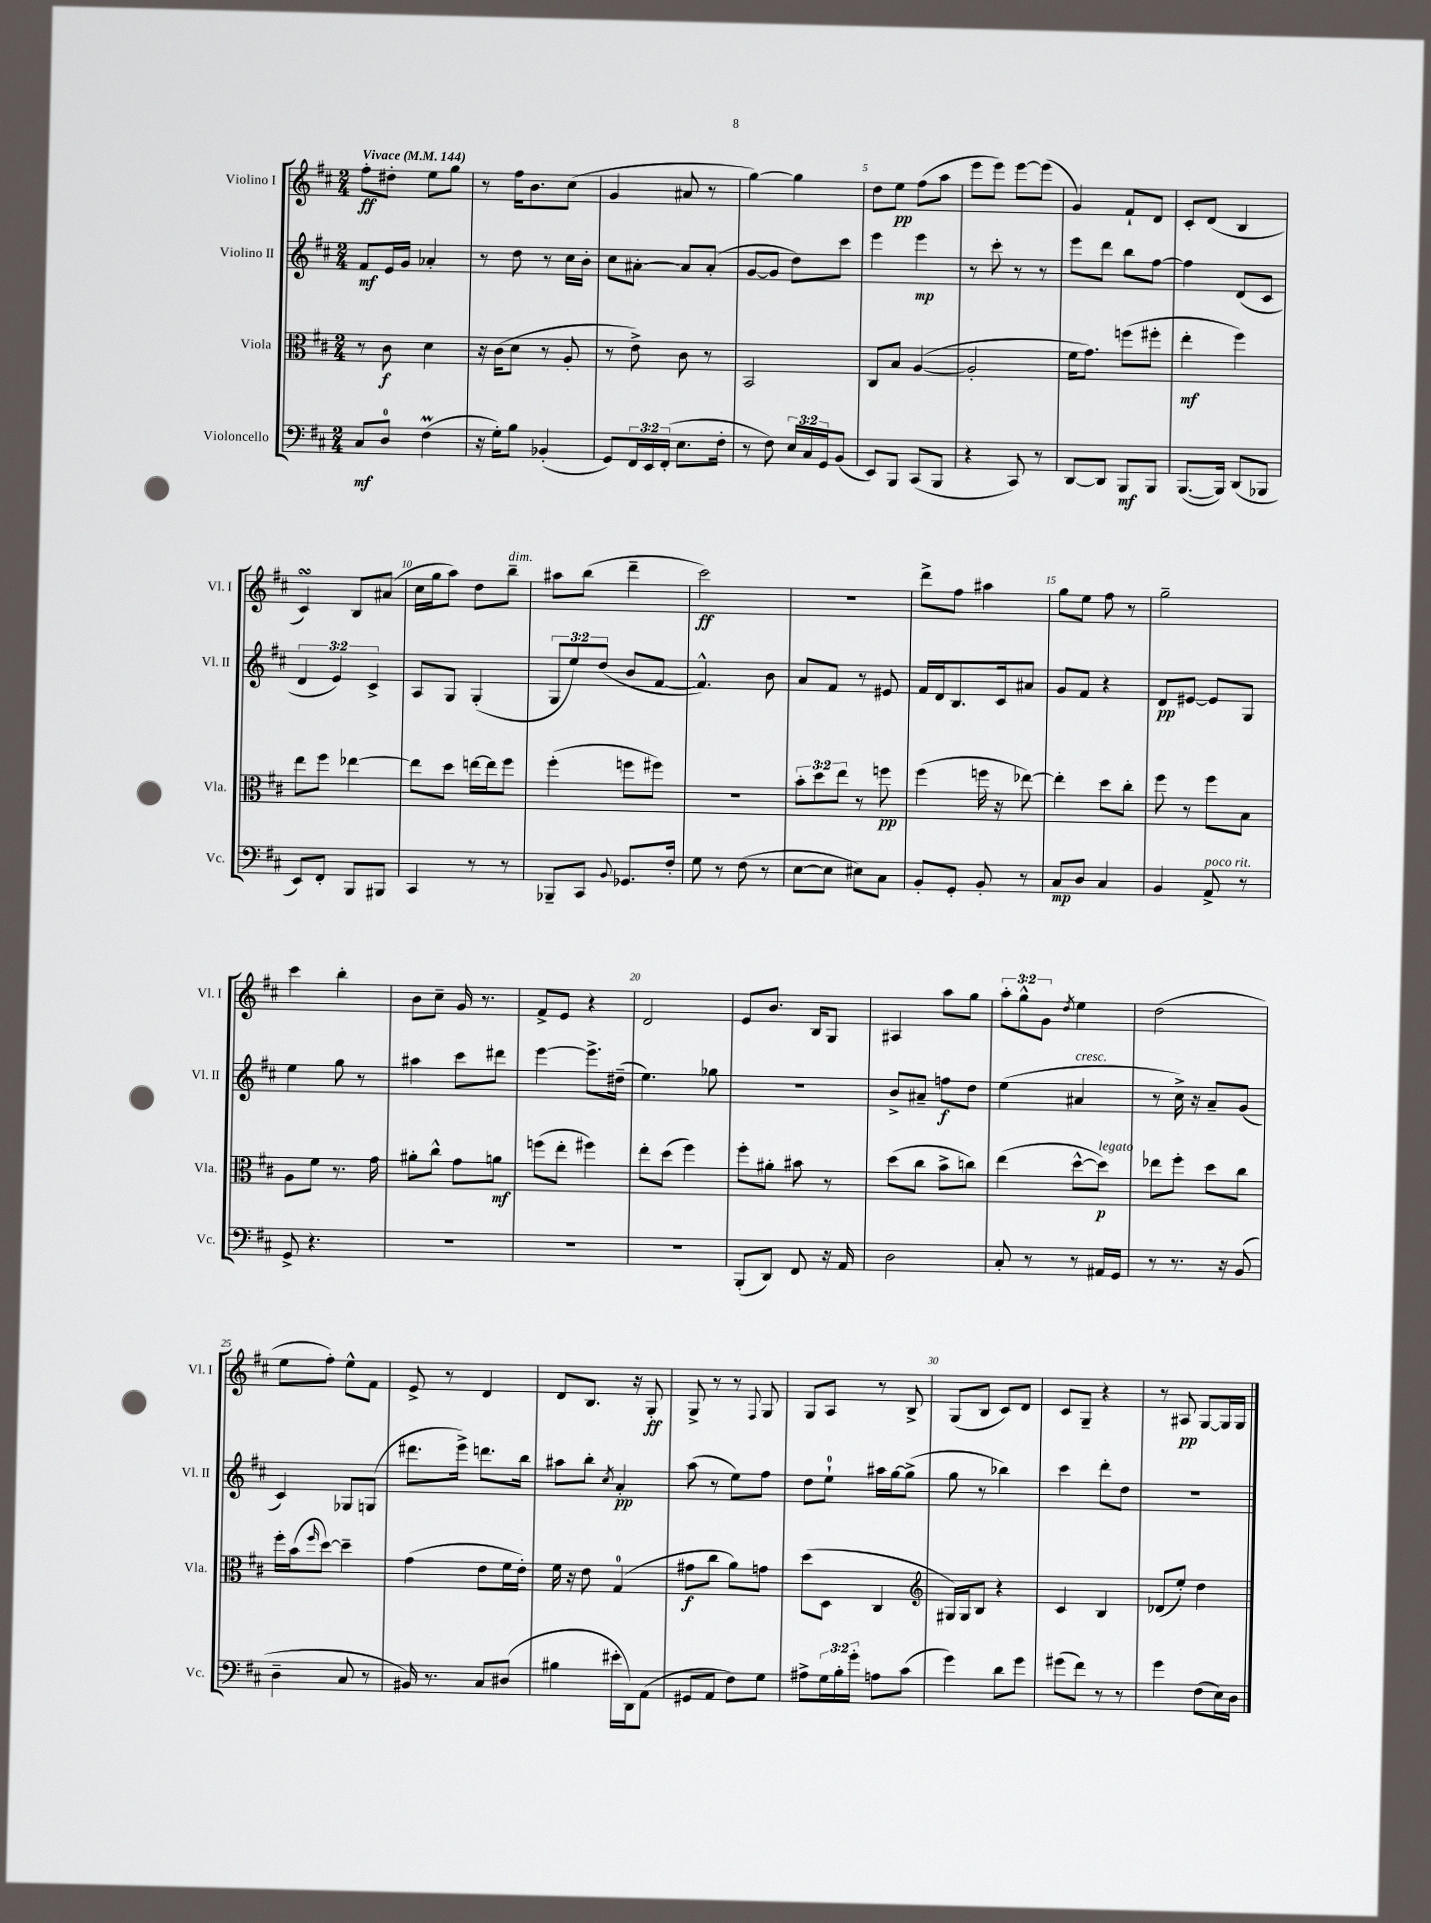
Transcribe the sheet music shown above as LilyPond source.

<<
\new StaffGroup <<
\new Staff = "s0" \with { instrumentName = "Violino I" shortInstrumentName = "Vl. I" } {
    \clef treble \key d \major \numericTimeSignature \time 2/4 \override Staff.TupletNumber.text = #tuplet-number::calc-fraction-text \tempo "Vivace" 4 = 144
    fis''8-.\ff dis''8-. e''8 g''8 |
    r8 fis''16 b'8. cis''8( |
    g'4 ais'8 r8 |
    g''4~) g''4 |
    d''8 e''8\pp fis''8( a''8 |
    e'''8 e'''8) e'''8~ e'''8( |
    g'4) fis'8-! d'8 |
    cis'8-. d'8( b4 |
    cis'4\turn) b8 ais'8( |
    cis''16 g''16 a''8) d''8 b''8--^\markup { \italic "dim." } |
    ais''8 b''8( d'''4-- |
    cis'''2\ff) |
    R2 |
    d'''8-> fis''8 ais''4 |
    g''8 e''8 fis''8 r8 |
    g''2-- |
    cis'''4 b''4-. |
    b'8 cis''8-- g'16 r8. |
    fis'8-> e'8 r4 |
    d'2 |
    e'8 b'8. b16 g8 |
    ais4 a''8 g''8 |
    \tuplet 3/2 { a''8-. g''8-^ g'8 } \acciaccatura { d''8 } e''4 |
    d''2( |
    e''8 fis''8-.) e''8-^ fis'8 |
    e'8-> r8 d'4 |
    d'8 b8. r16 g8-.\ff |
    g8-> r8 r8 \appoggiatura { fis8 } g8 |
    g8 a8 r8 b8-> |
    g8( b8 cis'8) d'8 |
    cis'8 g8-- r4 |
    r8 ais8\pp g8~ g16 g16 \bar "|." |
}
\new Staff = "s1" \with { instrumentName = "Violino II" shortInstrumentName = "Vl. II" } {
    \clef treble \key d \major \numericTimeSignature \time 2/4 \override Staff.TupletNumber.text = #tuplet-number::calc-fraction-text
    fis'8\mf e'16 g'16 aes'4-. |
    r8 d''8 r8 cis''16 b'16-. |
    cis''8 ais'8~-. ais'8 ais'8-.( |
    g'8~ g'8 d''8) cis'''8 |
    e'''4 e'''4\mp |
    r8 cis'''8-. r8 r8 |
    e'''8 d'''8 b''8 fis''8~ |
    fis''4 d'8( cis'8 |
    \tuplet 3/2 { d'4 e'4) cis'4-> } |
    a8 g8 g4-.( |
    \tuplet 3/2 { g8 e''8) d''8( } b'8 fis'8~ |
    fis'4.-^) b'8 |
    a'8 fis'8 r8 eis'8 |
    fis'16 d'16 b8. cis'16 ais'8 |
    g'8 fis'8 r4 |
    d'8\pp eis'8~ eis'8 g8 |
    e''4 g''8 r8 |
    ais''4 cis'''8 dis'''8 |
    e'''4~ e'''8.-> dis''16--( |
    e''4.) ges''8 |
    R2 |
    b'8-> ais'8-- f''8\f d''8 |
    e''4( ais'4^\markup { \italic "cresc." } |
    r8 cis''16->) r16 a'8-- g'8( |
    cis'4) ges8 g8( |
    dis'''8. e'''16->) d'''8. b''16 |
    ais''8 b''8-. \acciaccatura { cis''8 } a'4-.\pp |
    a''8( r8 e''8) fis''8 |
    d''8 e''8-0-! ais''16 g''16~ g''8->( |
    g''8 r8 bes''4) |
    cis'''4 d'''8-. d''8 |
    R2 \bar "|." |
}
\new Staff = "s2" \with { instrumentName = "Viola" shortInstrumentName = "Vla." } {
    \clef alto \key d \major \numericTimeSignature \time 2/4 \override Staff.TupletNumber.text = #tuplet-number::calc-fraction-text
    r8 cis'8\f d'4 |
    r16 cis'16( d'8 r8 a8-. |
    r8 e'8->) cis'8 r8 |
    b,2 |
    cis8 b8 a4~( |
    a2-. |
    fis'16 g'8.) f''8( fis''8-. |
    e''4-.\mf fis''4) |
    e''8 fis''8 ees''4~ |
    ees''8 d''8 e''16~ e''16 fis''8 |
    fis''4-.( f''8 fis''8) |
    r2 |
    \tuplet 3/2 { b'8-. d''8 e''8 } r8 f''8\pp |
    fis''4( f''16 r16 ees''8~) |
    ees''4-. d''8 cis''8-. |
    fis''8 r8 fis''8 b8 |
    a8 fis'8 r8. g'16 |
    ais'8-. cis''8-^ g'8 a'8\mf |
    f''8( e''8-. fis''4) |
    e''8-. d''8( fis''4) |
    fis''8-. ais'8-. bis'8 r8 |
    d''8( cis''8 b'8-> c''8) |
    e''4( d''8~-^ d''8\p^\markup { \italic "legato" }) |
    ees''8 fis''8-. d''8 cis''8 |
    fis''16-. b'16( \grace { fis''16 } d''8~) d''4-- |
    g'4( e'8 fis'16 e'16-.) |
    fis'16 r16 e'8 g4-0( |
    gis'8\f cis''8 a'8) g'8 |
    d''8( d8 cis4 |
    \clef treble gis16) gis16 b8 r4 |
    cis'4 b4 |
    des'8( e''8-.) d''4 \bar "|." |
}
\new Staff = "s3" \with { instrumentName = "Violoncello" shortInstrumentName = "Vc." } {
    \clef bass \key d \major \numericTimeSignature \time 2/4 \override Staff.TupletNumber.text = #tuplet-number::calc-fraction-text
    cis8\mf d8-0 fis4\prall( |
    r16 g16-.) b8 bes,4-.( |
    g,8) \tuplet 3/2 { fis,16 e,16 fis,16-.( } e8. fis16-. |
    r8 fis8) \tuplet 3/2 { e16 cis16 g,16 } b,8( |
    e,8) b,,8 cis,8( b,,8 |
    r4 cis,8) r8 |
    d,8~ d,8 b,,8\mf b,,8 |
    b,,8.~( b,,16) d,8( bes,,8 |
    e,8) fis,8-. b,,8 bis,,8 |
    cis,4 r8 r8 |
    bes,,8-- cis,8 \appoggiatura { b,8 } ges,8. fis16-. |
    g8 r8 fis8( r8 |
    e8~ e8 eis8) cis8 |
    b,8-. g,8-. b,8-. r8 |
    cis8\mp d8 cis4 |
    b,4 a,8->^\markup { \italic "poco rit." } r8 |
    g,8-> r4. |
    R2 |
    R2 |
    R2 |
    b,,8-.( d,8) fis,8 r16 a,16 |
    d2 |
    cis8-. r8 r8 ais,16 g,16 |
    r8 r8. r16 b,8( |
    d4-- cis8 r8 |
    bis,16) r8. cis8 dis8( |
    bis4 eis'16-. d,16) a,8( |
    gis,8 a,8 fis8) g8 |
    ais8-> \tuplet 3/2 { g16 b16-. g'16-. } a8 cis'8( |
    g'4) d'8 g'8 |
    gis'8( fis'8) r8 r8 |
    g'4 fis8( e16) d16 \bar "|." |
}
>>
>>
\layout { \context { \Score \override BarNumber.break-visibility = ##(#f #t #t) barNumberVisibility = #(every-nth-bar-number-visible 5) } }
